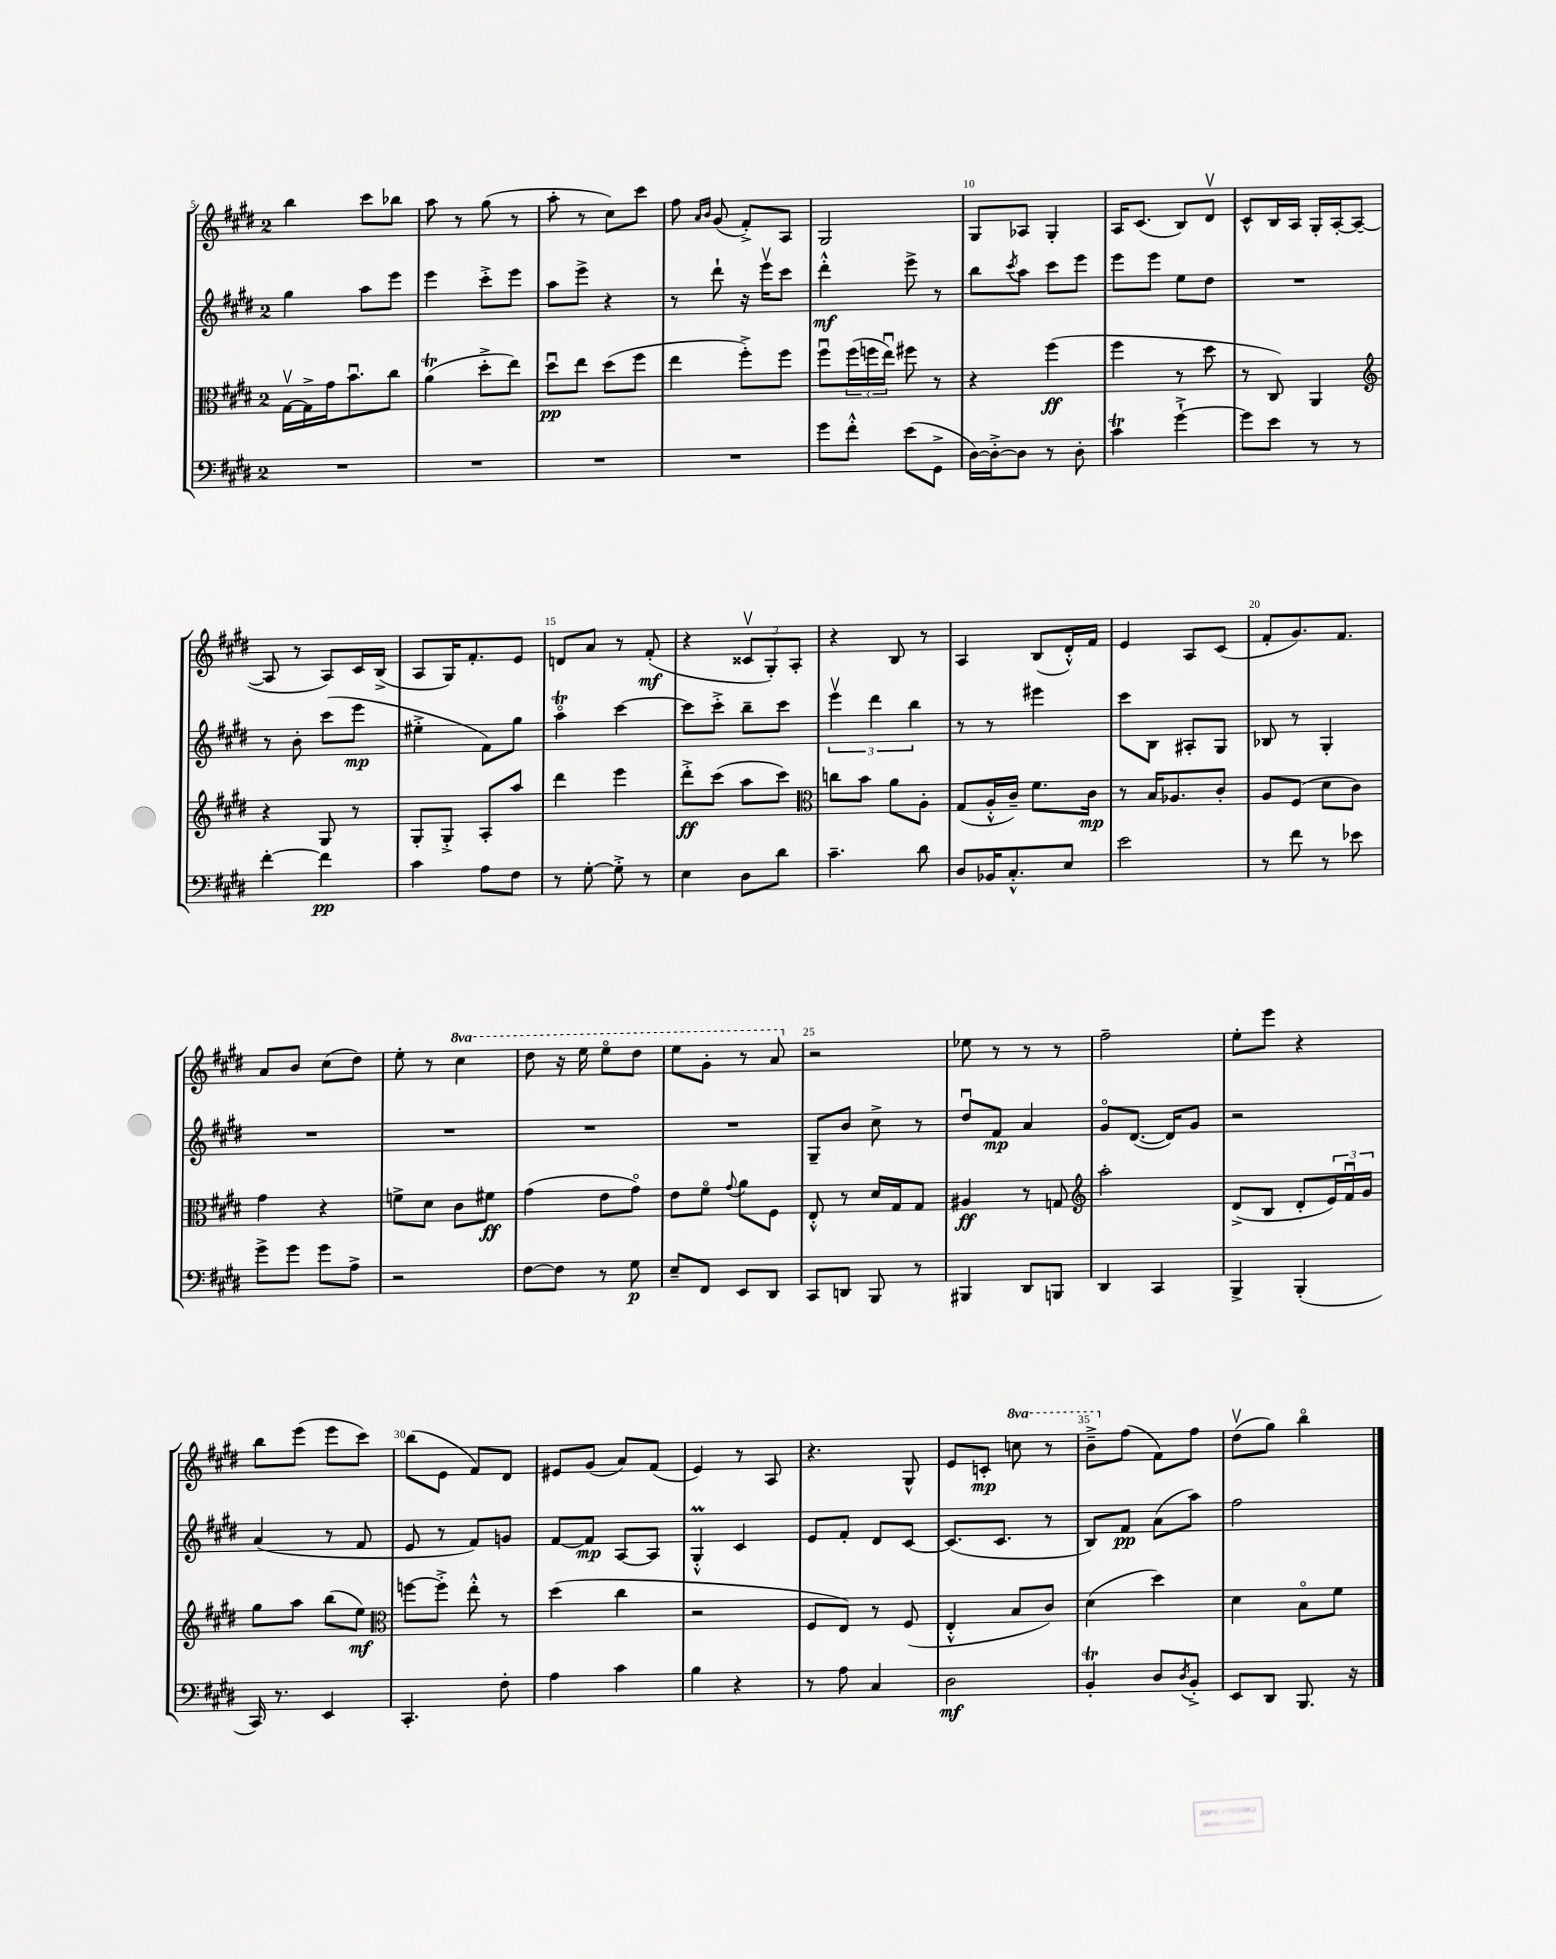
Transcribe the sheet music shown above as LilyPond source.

<<
\new StaffGroup <<
\new Staff = "s0" {
    \clef treble \key e \major \once \override Staff.TimeSignature.style = #'single-digit \time 2/4 \set Staff.ottavationMarkups = #ottavation-simple-ordinals
    b''4 cis'''8 bes''8 |
    a''8 r8 gis''8( r8 |
    a''8-. r8 cis''8) cis'''8 |
    fis''8 \grace { a'16 b'16 } gis'8( fis'8-.->) a8 |
    gis2 |
    gis8 aes8 gis4-. |
    a16 cis'8.( b8) dis'8\upbow |
    cis'8-^ b16 a16 gis16-. a16~-. a8~( |
    a8 r8 a8) cis'16 b16->( |
    a8 gis16) fis'8.-. e'8 |
    d'8 a'8 r8 fis'8-.\mf( |
    r4 \tuplet 3/2 { cisis'8\upbow gis8-.) a8-. } |
    r4 b8 r8 |
    a4 b8( dis'16-.-^) fis'16 |
    e'4 a8 cis'8( |
    fis'8-. gis'8.) fis'8. |
    a'8 b'8 cis''8( dis''8) |
    e''8-. r8 \ottava #1 cis'''4 |
    dis'''8 r16 e'''16 e'''8\flageolet dis'''8 |
    e'''8 gis''8-. r8 a''8 \ottava #0 |
    r2 |
    ees''8 r8 r8 r8 |
    fis''2-- |
    e''8-. e'''8 r4 |
    b''8 e'''8( e'''8 cis'''8) |
    b''8( e'8 fis'8) dis'8 |
    eis'8 gis'8( a'8) fis'8( |
    e'4) r8 a8 |
    r4. gis8-^ |
    e'8 c'8-.\mp \ottava #1 c'''8 r8 |
    b''8---> \ottava #0 fis''8( fis'8) fis''8 |
    dis''8\upbow( gis''8) b''4\flageolet \bar "|." |
}
\new Staff = "s1" {
    \clef treble \key e \major \once \override Staff.TimeSignature.style = #'single-digit \time 2/4
    gis''4 a''8 e'''8 |
    e'''4 cis'''8-.-> e'''8 |
    a''8 e'''8-> r4 |
    r8 dis'''8-! r16 e'''16\upbow cis'''8 |
    dis'''4-.-^\mf e'''8-> r8 |
    b''8 \acciaccatura { cis'''8 } a''8 cis'''8 e'''8 |
    e'''8 e'''8 e''8 dis''8 |
    R2 |
    r8 b'8-. cis'''8( e'''8\mp |
    eis''4-.-> fis'8) gis''8 |
    a''4\flageolet\trill cis'''4~ |
    cis'''8 cis'''8-.-> b''8-- cis'''8 |
    \tuplet 3/2 { e'''4\upbow dis'''4 b''4 } |
    r8 r8 eis'''4 |
    cis'''8 b8 ais8-. gis8 |
    bes8 r8 gis4-. |
    R2 |
    R2 |
    R2 |
    R2 |
    gis8-- b'8 cis''8-> r8 |
    dis''8\downbow fis'8\mp a'4 |
    gis'8\flageolet dis'8.~( dis'16) gis'8 |
    r2 |
    a'4( r8 fis'8 |
    e'8 r8 fis'8) g'8 |
    fis'8~ fis'8\mp a8~ a8 |
    gis4-.-^\prall cis'4 |
    e'8 fis'8-. dis'8 cis'8~ |
    cis'8.( cis'8. r8 |
    b8) fis'8\pp a'8( a''8) |
    fis''2 \bar "|." |
}
\new Staff = "s2" {
    \clef alto \key e \major \once \override Staff.TimeSignature.style = #'single-digit \time 2/4
    gis16~\upbow gis16-> gis'16 b'8.\downbow cis''8 |
    a'4\trill( dis''8-.-> e''8) |
    dis''8\downbow\pp e''8 dis''8( fis''8 |
    e''4 fis''8-.->) fis''8 |
    fis''8\downbow \tuplet 3/2 { fis''16( f''16 e''16\downbow) } fis''8 r8 |
    r4 fis''4\ff( |
    fis''4 r8 dis''8 |
    r8 cis8) a,4 |
    \clef treble r4 gis8 r8 |
    gis8-. gis8-.-> a8-. a''8 |
    dis'''4 e'''4 |
    dis'''8-.->\ff cis'''8( a''8 cis'''8) |
    \clef alto c''8 b'8 a'8 a8-. |
    gis8( a16-.-^ cis'16--) fis'8. cis'16\mp |
    r8 b16 aes8. cis'8-. |
    a8 fis8( dis'8 cis'8) |
    gis'4 r4 |
    f'8-> dis'8 cis'8 fis'8\ff |
    gis'4( e'8 gis'8\flageolet) |
    e'8 fis'8\flageolet \appoggiatura { gis'8 } a'8 fis8 |
    e8-.-^ r8 dis'16 gis16 gis8 |
    ais4\ff r8 g8 |
    \clef treble a''2-. |
    dis'8->( b8 dis'8-. \tuplet 3/2 { e'16) fis'16\downbow gis'16 } |
    gis''8 a''8 b''8( e''8\mf) |
    \clef alto f''8~ f''8-.-> e''8-.-^ r8 |
    dis''4( cis''4 |
    r2 |
    fis8 e8) r8 fis8( |
    e4-.-^ b8 cis'8) |
    dis'4( dis''4) |
    dis'4 b8\flageolet fis'8 \bar "|." |
}
\new Staff = "s3" {
    \clef bass \key e \major \once \override Staff.TimeSignature.style = #'single-digit \time 2/4
    R2 |
    R2 |
    R2 |
    R2 |
    gis'8 fis'8-.-^ e'8( gis,8-> |
    dis16~) dis16~-.-> dis8 r8 dis8-. |
    cis'4\trill gis'4~-!-> |
    gis'8 e'8 r8 r8 |
    fis'4~-. fis'4\pp |
    cis'4 a8 fis8 |
    r8 gis8~-. gis8-.-> r8 |
    e4 dis8 dis'8 |
    cis'4.-- dis'8 |
    dis8 bes,16 cis8.-.-^ e8 |
    e'2 |
    r8 fis'8 r8 ees'8 |
    gis'8-> gis'8 gis'8 a8-> |
    r2 |
    fis8~ fis8 r8 gis8\p |
    e8-- fis,8 e,8 dis,8 |
    cis,8 d,8 b,,8 r8 |
    bis,,4 dis,8 b,,8 |
    dis,4 cis,4 |
    b,,4-> b,,4-.( |
    cis,16) r8. e,4 |
    cis,4.-. fis8-. |
    a4 cis'4 |
    b4 r4 |
    r8 a8 cis4 |
    dis2\mf |
    b,4-.\trill dis8 \acciaccatura { dis8 } b,8-.-> |
    e,8 dis,8 b,,8. r16 \bar "|." |
}
>>
>>
\layout { \context { \Score currentBarNumber = #5 \override BarNumber.break-visibility = ##(#f #t #t) barNumberVisibility = #(every-nth-bar-number-visible 5) } }
